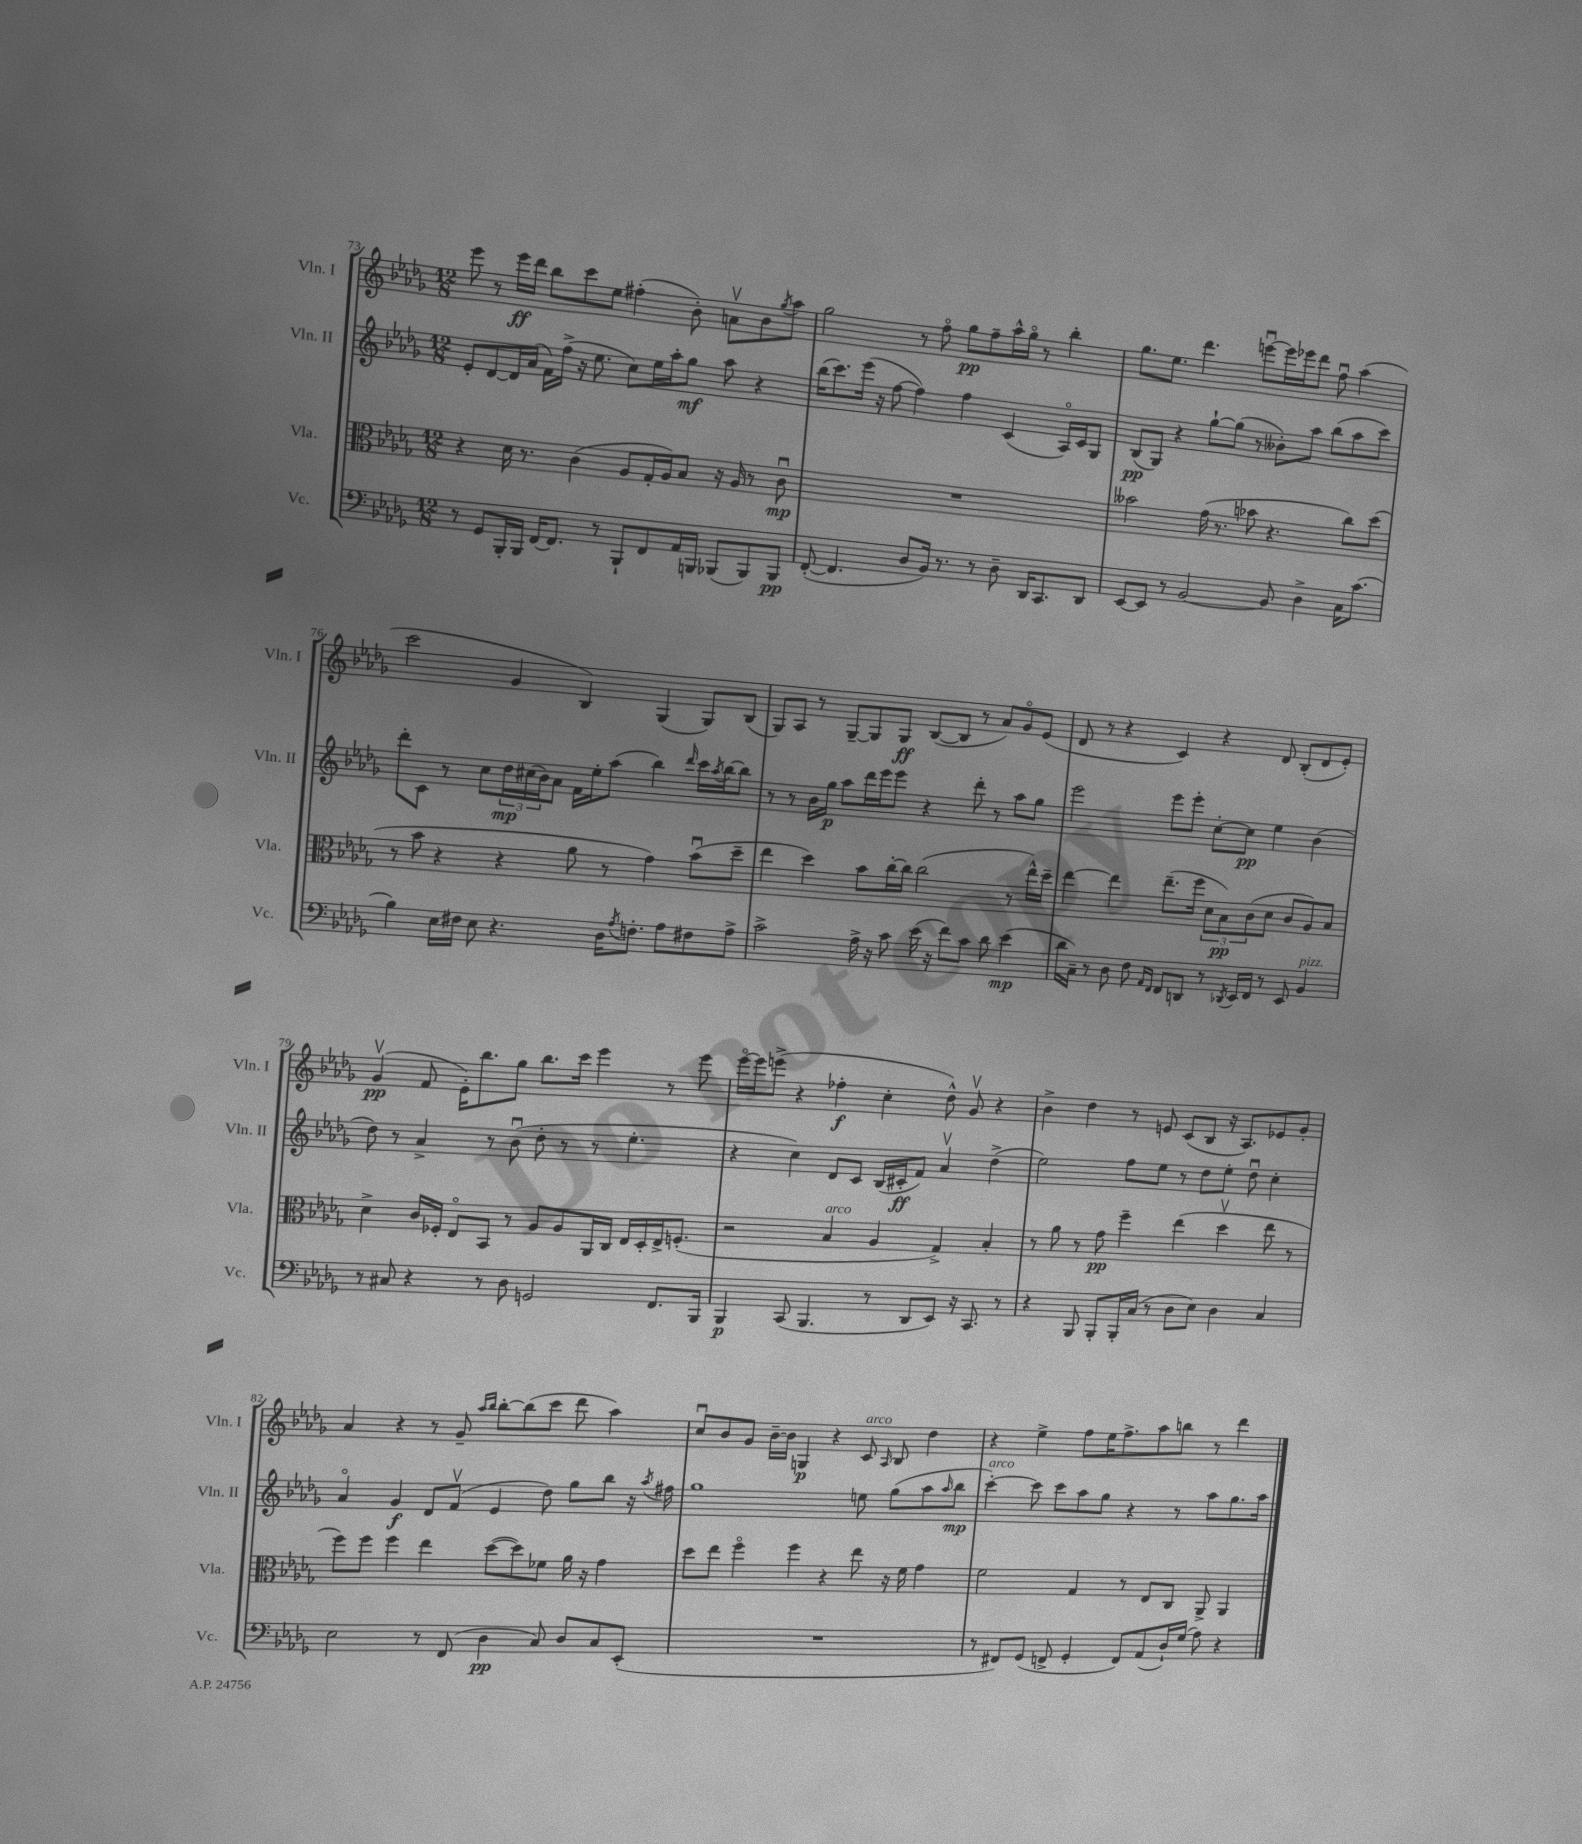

**kern	**dynam	**kern	**dynam	**kern	**dynam	**kern	**dynam
*part4	*part4	*part3	*part3	*part2	*part2	*part1	*part1
*staff4	*staff4	*staff3	*staff3	*staff2	*staff2	*staff1	*staff1
*I"Vc.	*	*I"Vla.	*	*I"Vln. II	*	*I"Vln. I	*
*I'Vc.	*	*I'Vla.	*	*I'Vln. II	*	*I'Vln. I	*
*clefF4	*	*clefC3	*	*clefG2	*	*clefG2	*
*k[b-e-a-d-g-]	*	*k[b-e-a-d-g-]	*	*k[b-e-a-d-g-]	*	*k[b-e-a-d-g-]	*
*M12/8	*	*M12/8	*	*M12/8	*	*M12/8	*
=73	=73	=73	=73	=73	=73	=73	=73
8r	.	4r	.	8e-'/L	.	8eee-\	.
8GG-/L	.	.	.	[8d-/	.	8r	.
16BBB-'/L	.	16d-\	.	16d-/L]	.	16eee-\LL	ff
16BBB-/JJ	.	8.r	.	(16a-/JJ	.	16ddd-\JJ	.
[16FF/KL	.	.	.	16f\LL)	.	8bb-\L	.
8.FF/J]	.	.	.	(16ff^\JJ	.	.	.
.	.	(4c\	.	16r	.	8ccc\	.
.	.	.	.	8.ee-\	.	.	.
8r	.	.	.	.	.	8ee-\J	.
8BBB-`/L	.	8A-/L	.	8cc\L)	.	(4ff#X'\	.
8FF/	.	16G-'/L	.	16ee-\L	.	.	.
.	.	16A-/J)	.	16aa-'\J	.	.	.
16AA-/L	.	8B-/J	.	8gg-\J	mf	8b-'\)	.
16BBBn/JJ	.	.	.	.	.	.	.
(8BBB-X/L	.	16r	.	8aa-\	.	8anv\L	.
.	.	16A-/	.	.	.	.	.
8BBB-/)	.	8r	.	4r	.	8b-\	.
.	.	.	.	.	.	8qgg-/	.
8BBB-/J	pp	8cu\	mp	.	.	8aa-\J	.
=74	=74	=74	=74	=74	=74	=74	=74
([8FF'/	.	1.r	.	(16bb-\KL	.	2gg-\	.
.	.	.	.	8.ccc\)	.	.	.
4.FF/]	.	.	.	.	.	.	.
.	.	.	.	(16eee-\Jk	.	.	.
.	.	.	.	16r	.	.	.
.	.	.	.	[8ff\	.	.	.
8D-/L	.	.	.	4ff\])	.	8r	.
16BB-/Jk)	.	.	.	.	.	8ff\	.
8.r	.	.	.	.	.	.	.
.	.	.	.	4ff\	.	8gg-\L	pp
8r	.	.	.	.	.	8ff~\	.
8D-~\	.	.	.	(4c/	.	16aa-^^\L	.
.	.	.	.	.	.	16gg-\JJ	.
16DD-/KL	.	.	.	.	.	8r	.
8.CC/	.	.	.	.	.	.	.
.	.	.	.	16A-/LL)	.	4bb-'\	.
.	.	.	.	16c/J	.	.	.
8DD-/J	.	.	.	8G-/J	.	.	.
=75	=75	=75	=75	=75	=75	=75	=75
[8EE-/L	.	2b--X\	.	(8B-/L	pp	8.gg-\L	.
8EE-/J]	.	.	.	8G-/J)	.	.	.
.	.	.	.	.	.	8.ee-\J	.
8r	.	.	.	4r	.	.	.
[2BB-/	.	.	.	.	.	4.ddd-\	.
.	.	(16g-\	.	[8gg-`\L	.	.	.
.	.	8.r	.	.	.	.	.
.	.	.	.	(8gg-\J]	.	.	.
.	.	8b-X\	.	8r	.	[8eeenu\L	.
8BB-/]	.	4.r	.	8b--X'\L)	.	16eee\L]	.
.	.	.	.	.	.	16eee-X\J	.
4D-^\	.	.	.	8aa-\J	.	8ddd-\J	.
.	.	.	.	(8bb-\L	.	8ffu\	.
16C\KL	.	8cc\L)	.	8aa-\	.	(4aa-\	.
(8.c\J	.	.	.	.	.	.	.
.	.	(8dd-\J	.	8ccc\J)	.	.	.
!!LO:LB:g=z
=76	=76	=76	=76	=76	=76	=76	=76
4B-\)	.	8r	.	8ddd-'\L	.	2ccc\	.
.	.	8b-\	.	8c\J	.	.	.
16E-\LL	.	4r	.	8r	.	.	.
16F#X\JJ	.	.	.	.	.	.	.
8E-\	.	.	.	8cc\L	.	.	.
4.r	.	4r	.	24dd-\L	mp	4g-/	.
.	.	.	.	(24cc#X\	.	.	.
.	.	.	.	24b-\J)	.	.	.
.	.	.	.	8a-\J	.	.	.
.	.	8a-\	.	16f\LL	.	4B-/)	.
.	.	.	.	16ee-'\J	.	.	.
16D-\KL	.	8r	.	(8aa-\J	.	.	.
8qA-/	.	.	.	.	.	.	.
8.Fn'\J	.	.	.	.	.	.	.
.	.	4g-\)	.	4bb-\)	.	(4G-/	.
8A-\L	.	.	.	.	.	.	.
.	.	.	.	16qqddd-/	.	.	.
8F#X\	.	(8b-u\L	.	16ccc\LL	.	8G-/L)	.
.	.	.	.	8qaa-/	.	.	.
.	.	.	.	[16bb-\J	.	.	.
8A-^\J	.	8dd-~\J	.	8bb-\J]	.	(8B-/J	.
=77	=77	=77	=77	=77	=77	=77	=77
2c^\	.	4ee-\	.	8r	.	8G-/L)	.
.	.	.	.	8r	.	8A-/J	.
.	.	4dd-\)	.	16b-\LL	.	8r	.
.	.	.	.	16gg-\JJ	p	.	.
.	.	.	.	8aa-\L	.	[8G-~/L	.
16A-^\	.	8b-\L	.	16ddd-\L	.	8G-/]	.
16r	.	.	.	16eee-\J	.	.	.
8c\	.	[16cc'\L	.	8eee-\J	.	8G-/J	ff
.	.	16cc\JJ]	.	.	.	.	.
(16e-\	.	(2cc\	.	4r	.	([8B-/L	.
16r	.	.	.	.	.	.	.
8f\L)	.	.	.	.	.	8B-/J]	.
8c\J	.	.	.	8ddd-'\	.	8r	.
8d-\	.	.	.	8r	.	8a-/L)	.
(4e-\	mp	8r	.	8aa-\L	.	8g-/	.
.	.	16ee-^^\LL)	.	8gg-\J	.	(8e-/J	.
.	.	16dd-~\JJ	.	.	.	.	.
=78	=78	=78	=78	=78	=78	=78	=78
16d-\LL	.	[4ee-\	.	2eee-\	.	8d-/	.
16C~\JJ)	.	.	.	.	.	.	.
8r	.	.	.	.	.	8r	.
8D-\	.	4ee-\]	.	.	.	4r	.
8F\	.	.	.	.	.	.	.
16qqAA-/LL	.	.	.	.	.	.	.
16qqFF/JJ	.	.	.	.	.	.	.
8FF/L	.	(8.ee-~\L	.	8eee-\L	.	4c/)	.
8DDn/J	.	.	.	8eee-'\J	.	.	.
.	.	16ff\Jk	.	.	.	.	.
8r	.	12d-\L	.	[8cc'\L	.	4r	.
.	.	12B-\)	pp	.	.	.	.
8qDD-X/	.	.	.	.	.	.	.
16EE-/LL	.	.	.	8cc\J]	pp	.	.
.	.	(12c\	.	.	.	.	.
16FF/JJ	.	.	.	.	.	.	.
8r	.	8d-\J	.	4ee-\	.	8d-/	.
8EE-/	.	8c/L	.	.	.	(8B-'/L	.
!LO:TX:a:i:t=pizz.	!	!	!	!	!	!	!
4BB-/	.	8A-/)	.	(4b-\	.	8d-/	.
.	.	8B-/J	.	.	.	8e-'/J)	.
!!LO:LB:g=z
=79	=79	=79	=79	=79	=79	=79	=79
8r	.	4d-^\	.	8dd-\)	.	(4g-v/	pp
8C#X/	.	.	.	8r	.	.	.
4r	.	16c/LL	.	4a-^/	.	8f/	.
.	.	16F-X'/JJ	.	.	.	.	.
.	.	8E-/L	.	.	.	16e-'\KL)	.
.	.	.	.	.	.	8.bb-\	.
8r	.	8BB-/J	.	8r	.	.	.
8D-\	.	8r	.	(8b-u\	.	8gg-\J	.
2GGn/	.	8A-/L	.	8dd-'\	.	8.bb-\L	.
.	.	8A-/	.	8r	.	.	.
.	.	.	.	.	.	16ccc\Jk	.
.	.	16AA-/L	.	8r	.	4eee-\	.
.	.	16C/JJ	.	.	.	.	.
.	.	16E-/LL	.	4.ee-'\	.	.	.
.	.	16D-'/	.	.	.	.	.
8.FF/L	.	16E-^/J	.	.	.	8r	.
.	.	(8.Fn'/J	.	.	.	.	.
.	.	.	.	.	.	8eee-\	.
16BBB-/Jk	.	.	.	.	.	.	.
=80	=80	=80	=80	=80	=80	=80	=80
4BBB-/	p	2r	.	4r	.	[16eee-\LL	.
.	.	.	.	.	.	16eee-\J]	.
.	.	.	.	.	.	(8eeen^\J	.
(8CC/	.	.	.	4cc\)	.	4r	.
4.BBB-/	.	.	.	.	.	.	.
!	!	!LO:TX:a:i:t=arco	!	!	!	!	!
.	.	4B-/	.	8d-/L	.	4ff-X'\	f
.	.	.	.	8c/J	.	.	.
8r	.	4A-/	.	(16B-/LL	.	4cc'\	.
.	.	.	.	16c#X'/J	ff	.	.
8DD-/L	.	.	.	8f/J)	.	.	.
8EE-/J)	.	4G-^/)	.	4a-v/	.	8dd-^^\)	.
16r	.	.	.	.	.	8g-v/	.
8.CC/	.	.	.	.	.	.	.
.	.	4B-'/	.	(4dd-^\	.	4r	.
8r	.	.	.	.	.	.	.
=81	=81	=81	=81	=81	=81	=81	=81
4r	.	8r	.	2ee-\)	.	4b-^\	.
.	.	8a-\	.	.	.	.	.
8BBB-/	.	8r	.	.	.	4dd-\	.
8BBB-'/L	.	8g-\	pp	.	.	.	.
16BBB-'/L	.	4ff~\	.	8ff\L	.	8r	.
(16C/JJ	.	.	.	.	.	.	.
8r	.	.	.	8ee-\J	.	8en/	.
8D-\L	.	(4ee-\	.	8r	.	(8c/L	.
8E-\J)	.	.	.	8dd-\L	.	8B-/J	.
4D-\	.	4dd-v\	.	8ee-'\J	.	16r	.
.	.	.	.	.	.	8.A-/L)	.
.	.	.	.	8dd-u\	.	.	.
4C/	.	8ee-\	.	4cc'\	.	8e-X/	.
.	.	8r	.	.	.	8g-'/J	.
!!LO:LB:g=z
=82	=82	=82	=82	=82	=82	=82	=82
2E-\	.	8ff\L)	.	4a-/	.	4a-/	.
.	.	8ff\J	.	.	.	.	.
.	.	4ff\	.	4g-/	f	4r	.
8r	.	4ee-\	.	8d-/L	.	8r	.
(8FF/	.	.	.	(8fv/J	.	8g-~/	.
.	.	.	.	.	.	16qqaa-/LL	.
.	.	.	.	.	.	16qqbb-/JJ	.
4D-\	pp	([8dd-\L	.	4e-/	.	[8bb-'\L	.
.	.	8dd-\])	.	.	.	(8bb-\]	.
8C/)	.	8f-X\J	.	8dd-\)	.	8ccc\J	.
8D-/L	.	16a-\	.	8gg-\L	.	8ddd-\	.
.	.	16r	.	.	.	.	.
8C/	.	4g-\	.	8bb-\J	.	4aa-\)	.
(8EE-'/J	.	.	.	16r	.	.	.
.	.	.	.	8qaa-/	.	.	.
.	.	.	.	16ff#X\	.	.	.
=83	=83	=83	=83	=83	=83	=83	=83
1.r	.	8dd-\L	.	1gg-	.	8ccu/L	.
.	.	8ee-\J	.	.	.	8b-/	.
.	.	4ff\	.	.	.	8g-/J	.
.	.	.	.	.	.	[16b-~\LL	.
.	.	.	.	.	.	16b-\JJ]	.
.	.	4ff\	.	.	.	4Gn/	p
.	.	4r	.	.	.	4r	.
!	!	!	!	!	!	!LO:TX:a:i:t=arco	!
.	.	8ee-\	.	8een\	.	8c/	.
.	.	.	.	.	.	16qqA-/	.
.	.	16r	.	(8gg-\L	.	8B-/	.
.	.	16f\	.	.	.	.	.
.	.	4g-\	.	8aa-\	.	4dd-\	.
.	.	.	.	16qqaa-/	.	.	.
.	.	.	.	8bb-\J	mp	.	.
=84	=84	=84	=84	=84	=84	=84	=84
!	!	!	!	!LO:TX:a:i:t=arco	!	!	!
8r	.	2f\	.	[4ccc'\)	.	4r	.
8FF#X/L)	.	.	.	.	.	.	.
(8GG-/J	.	.	.	8ccc\]	.	4ee-^\	.
8FFn^/	.	.	.	8ccc\L	.	.	.
4GG-'/	.	4G-/	.	8aa-\	.	8ff\L	.
.	.	.	.	8gg-\J	.	16ee-\K	.
.	.	.	.	.	.	8.ff^\	.
8FF/L)	.	8r	.	4r	.	.	.
(8AA-/	.	8E-/L	.	.	.	8aa-\	.
16D-`/L)	.	8C/J	.	8r	.	8bbn\J	.
(16G-/JJ	.	.	.	.	.	.	.
8A-\)	.	8AA-^/	.	8aa-\L	.	8r	.
4r	.	4AA-/	.	8.gg-\	.	4ddd-\	.
.	.	.	.	16aa-\Jk	.	.	.
==	==	==	==	==	==	==	==
*-	*-	*-	*-	*-	*-	*-	*-
